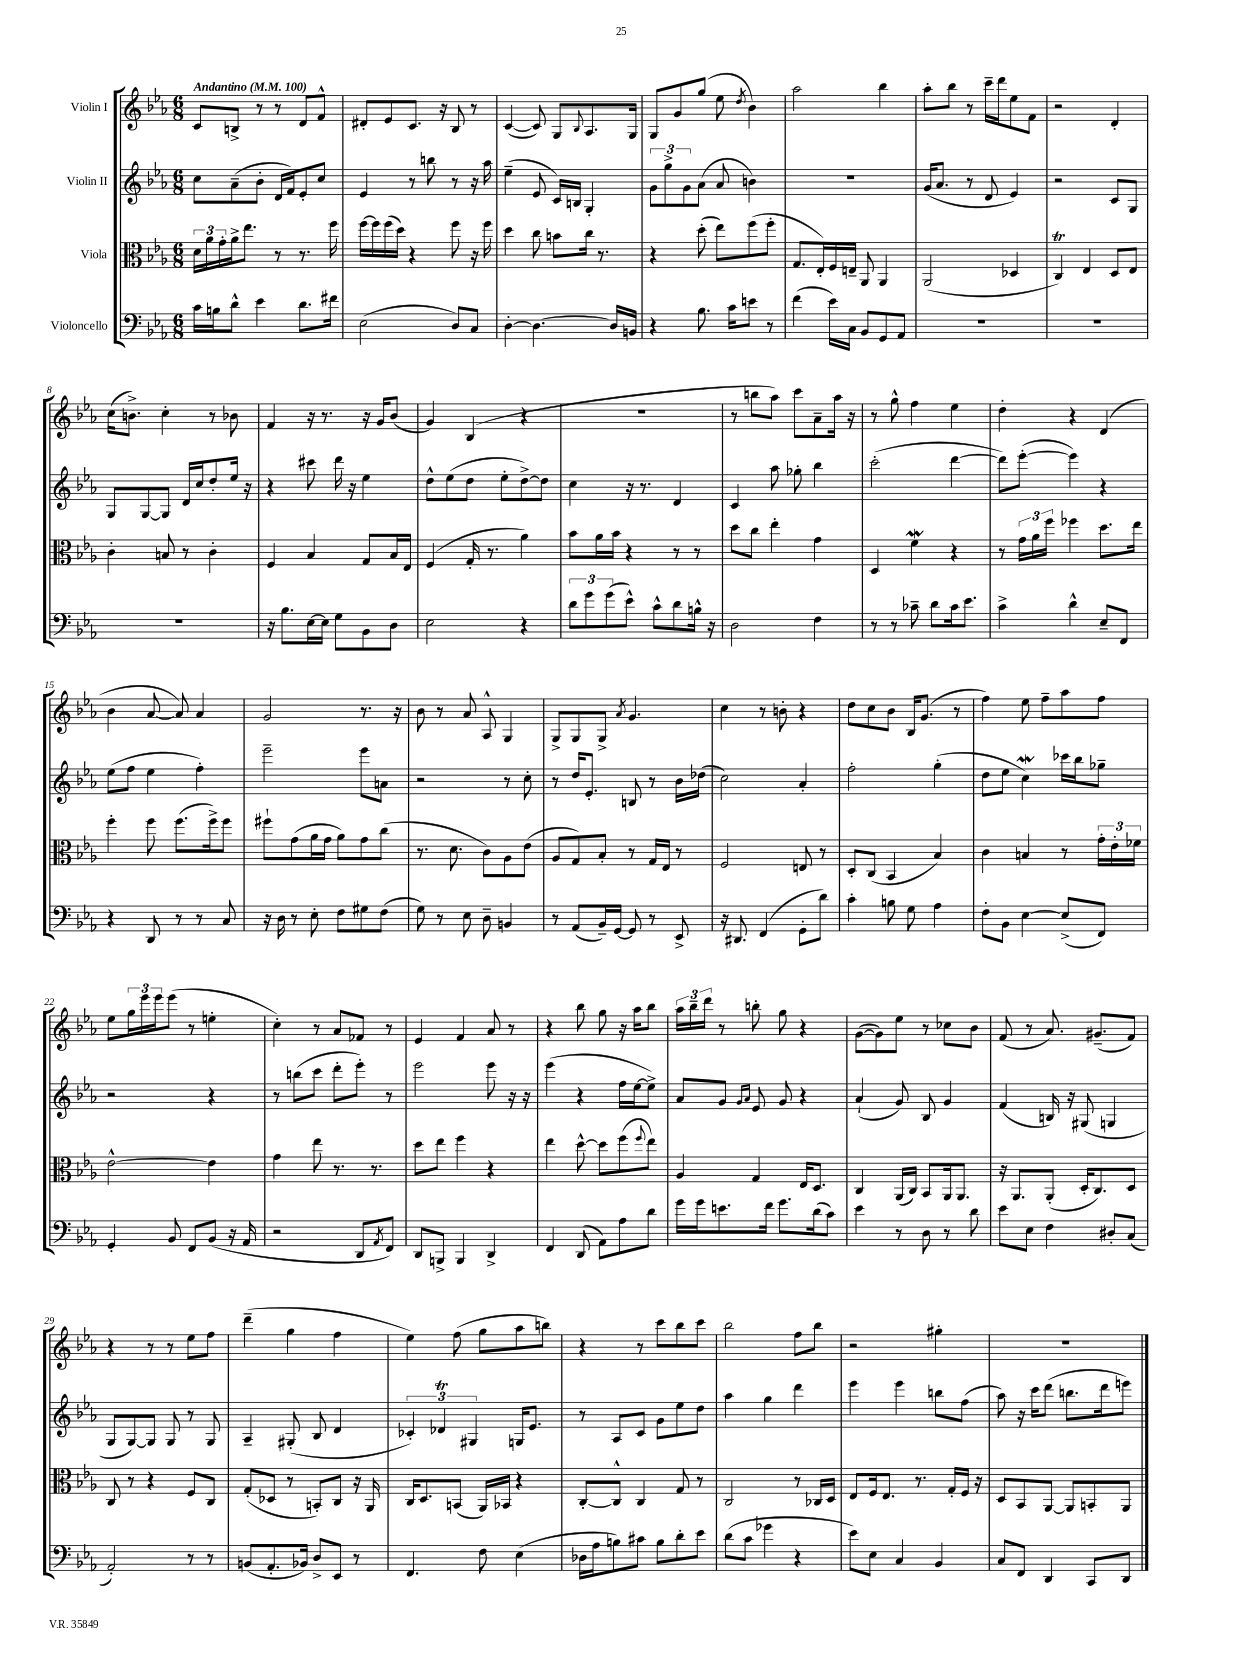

**kern	**kern	**kern	**kern
*part4	*part3	*part2	*part1
*staff4	*staff3	*staff2	*staff1
*I"Violoncello	*I"Viola	*I"Violin II	*I"Violin I
*clefF4	*clefC3	*clefG2	*clefG2
*k[b-e-a-]	*k[b-e-a-]	*k[b-e-a-]	*k[b-e-a-]
*M6/8	*M6/8	*M6/8	*M6/8
*MM100	*MM100	*MM100	*MM100
=1	=1	=1	=1
!	!	!	!LO:TX:a:B:t=Andantino
16c\LL	24d\LL	8cc\L	8c/L
.	24a-\	.	.
16Bn\J	.	.	.
.	24g'\	.	.
8d^^\J	16a-^\J	(8a-~\	8Bn^/J
.	8.ee-\J	.	.
4e-\	.	8b-'\J	8r
.	8r	16d/LL	8r
.	.	16f/J)	.
8.d\L	8.r	8e-'/	8d/L
.	.	8cc/J	8f^^/J
16f#X\Jk	16ff\	.	.
=2	=2	=2	=2
(2E-\	[16ff\LL	4e-/	8d#X'/L
.	16ff\]	.	.
.	(16ff\	.	8e-/
.	16dd\JJ)	.	.
.	4r	8r	8.c/J
.	.	8bbn\	.
.	.	.	16r
8D/L)	8ff\	8r	8B-/
8C/J	16r	16r	8r
.	16ff\	16aa-\	.
=3	=3	=3	=3
[4D'\	4dd\	(4ee-~\	([4c/
4.D\_	8cc\	8e-/	8c/])
.	8bn\L	16c/LL)	8G/L
.	.	16Bn/JJ	.
.	.	.	8qqB-/
.	16cc\Jk	4G'/	8.A-/
.	8.r	.	.
16D/LL]	.	.	.
16BBn/JJ	.	.	16G/Jk
=4	=4	=4	=4
4r	4r	12g\L	8G/L
.	.	12gg^\	.
.	.	.	8g/
.	.	12g\	.
8.B-\	(8dd'\	(8a-\J	(8gg/J
.	8ee-\L)	8a-/	8ee-\
16c\KL	.	.	.
.	.	.	8qdd/
8en\J	(8ff\	4bn\)	4b-\)
8r	8ff'\J	.	.
=5	=5	=5	=5
(4f\	8.G/L	2.r	2aa-\
.	16E-'/L)	.	.
16e-\LL)	16F/	.	.
16C\JJ	16En~/JJ	.	.
8BB-/L	8AA-/	.	.
8GG/	4AA-/	.	4bb-\
8AA-/J	.	.	.
=6	=6	=6	=6
2.r	(2AA-/	(16g/KL	8aa-'\L
.	.	8.a-/J	.
.	.	.	8bb-\J
.	.	8r	8r
.	.	8d/	16ccc~\LL
.	.	.	16ddd\J
.	4D-X/	4e-/)	8ee-\
.	.	.	8f\J
=7	=7	=7	=7
2.r	4CT/)	2r	2r
.	4E-/	.	.
.	8D/L	8c/L	4d'/
.	8E-/J	8G/J	.
!!LO:LB:g=z
=8	=8	=8	=8
2.r	4c'\	8G/L	(16cc\KL
.	.	.	8.bn^\J)
.	.	[8G/	.
.	8Bn/	8G/J]	4cc'\
.	8r	16d/LL	.
.	.	16cc/J	.
.	4c'\	8dd'/	8r
.	.	16ee-/Jk	8b-X\
.	.	16r	.
=9	=9	=9	=9
16r	4F/	4r	4f/
8.B-\L	.	.	.
[16E-\L	4B-/	8ccc#X\	16r
16E-\JJ]	.	.	8.r
8G\L	.	16ddd\	.
.	.	16r	.
8BB-\	8G/L	4ee-\	16r
.	.	.	16g/KL
8D\J	16B-/L	.	(8b-/J
.	16E-/JJ	.	.
=10	=10	=10	=10
2E-\	(4F/	8dd^^\L	4g/)
.	.	(8ee-\	.
.	16G'/	8dd\J	(4B-/
.	8.r	.	.
.	.	8ee-'\L	.
4r	4a-\)	[8dd^\)	4r
.	.	8dd\J]	.
=11	=11	=11	=11
12d\L	8b-\L	4cc\	2.r
12g\	.	.	.
.	16a-\L	.	.
(12g\	.	.	.
.	16b-\JJ	.	.
8e-^^\J)	4r	16r	.
.	.	8.r	.
8c^^\L	.	.	.
8d\	8r	4d/	.
16Bn^^\Jk	8r	.	.
16r	.	.	.
=12	=12	=12	=12
2D\	8dd\L	4c/	8r
.	8cc\J	.	8bbn\L
.	4ee-'\	8aa-\	8aa-\J)
.	.	8gg-X'\	8ccc\L
4F\	4g\	4bb-\	8a-~\
.	.	.	16aa-\Jk
.	.	.	16r
=13	=13	=13	=13
8r	4D/	(2ccc'\	8r
8r	.	.	8gg^^\
8c-X~\	4fW\	.	4ff\
8d\L	.	.	.
16c-\k	4r	[4ddd\	4ee-\
8.e-\J	.	.	.
=14	=14	=14	=14
4c^\	8r	8ddd\L])	4dd'\
.	24g\LL	([8eee-'\J	.
.	24a-\	.	.
.	24ff\JJ	.	.
4d^^\	4ff-X\	4eee-\])	4r
8E-~/L	8.dd\L	4r	(4d/
8FF/J	.	.	.
.	16ee-\Jk	.	.
!!LO:LB:g=z
=15	=15	=15	=15
4r	4ff'\	(8ee-\L	4b-\
.	.	8ff\J	.
8DD/	8ff\	4ee-\	[8a-/
8r	(8.ff\L	.	8a-/])
8r	.	4ff'\)	4a-/
.	16ff^\k)	.	.
8C/	8ff\J	.	.
=16	=16	=16	=16
16r	8ff#X`\L	2eee-~\	2g/
16D\	.	.	.
8r	(8g\	.	.
8E-'\	16a-\L	.	.
.	16g\JJ	.	.
8F\L	8a-\L)	.	.
8G#X\	8g\	8eee-\L	8.r
(8F\J	(8cc\J	8an\J	.
.	.	.	16r
=17	=17	=17	=17
8G\)	8.r	2r	8b-\
8r	.	.	8r
.	8.d\	.	.
8E-\	.	.	8a-/
8D~\	8c\L)	.	8A-^^/
4BBn/	8A-\	8r	4G/
.	(8e-\J	8cc'\	.
=18	=18	=18	=18
8r	8A-/L	8r	8G^/L
(8AA-/L	8G/)	16dd/KL	8G/
.	.	8.e-'/J	.
16BB-~/L)	8B-'/J	.	8G^/J
[16GG/JJ	.	.	.
.	.	.	8qa-/
8GG/]	8r	8Bn/	4.g/
8r	16G/LL	8r	.
.	16E-/JJ	.	.
8EE-^/	8r	16b-\LL	.
.	.	(16dd-X\JJ	.
=19	=19	=19	=19
16r	2F/	2cc\)	4cc\
8.DD#X/	.	.	.
(4FF/	.	.	8r
.	.	.	8bn'\
8GG'\L	8En/	4a-'/	4r
8d\J)	8r	.	.
=20	=20	=20	=20
4c'\	8D'/L	2ff'\	8dd\L
.	(8C/J	.	8cc\
8Bn\	4BB-/	.	8b-\J
8G\	.	.	16B-/KL
.	.	.	(8.g/J
4A-\	4B-/)	(4gg'\	.
.	.	.	8r
=21	=21	=21	=21
8F'\L	4c\	8dd\L	4ff\)
8BB-\J	.	8ee-\J	.
[4E-\	4Bn/	4ccW\)	8ee-\
.	.	.	8ff~\L
(8E-^/L]	8r	16ccc-X\LL	8aa-\
.	.	16bb-\J	.
8FF/J)	24g'\LL	8gg-X~\J	8ff\J
.	24e-'\	.	.
.	24f-X\JJ	.	.
!!LO:LB:g=z
=22	=22	=22	=22
4GG'/	[2e-^^\	2r	8ee-\L
.	.	.	24gg\L
.	.	.	24eee-\
.	.	.	24eee-\J
8BB-/	.	.	(8eee-\J
8FF/L	.	.	8r
(8BB-/J	4e-\]	4r	4een'\
16r	.	.	.
16AA-/	.	.	.
=23	=23	=23	=23
2r	4g\	8r	4cc'\)
.	.	(8bbn\L	.
.	8ee-\	8ccc\J	8r
.	8.r	8ddd'\L	8a-/L
8DD/L	.	8eee-'\J)	8f-X/J
.	8.r	.	.
8qAA-/	.	.	.
8FF/J)	.	8r	8r
=24	=24	=24	=24
8DD/L	8dd\L	2eee-\	4e-/
8BBBn^/J	8ee-\J	.	.
4BBB/	4ff\	.	4f/
4DD^/	4r	8eee-\	8a-/
.	.	16r	8r
.	.	16r	.
=25	=25	=25	=25
4FF/	4ee-\	(4eee-\	4r
(8DD/	[8dd^^\	4r	8bb-\
8AA-\L)	8dd\L]	.	8gg\
8A-\	(8ff\	16ff\LL	16r
.	.	[16ee-\J	16aa-\KL
.	8qqff/	.	.
8d\J	8ee-\J)	8ee-^\J])	8bb-\J
=26	=26	=26	=26
16g\LL	4A-/	8a-/L	24aa-\LL
.	.	.	24bb-~\
16g\J	.	.	.
.	.	.	24ddd\JJ
8.en\	.	8g/J	8r
.	.	16qqg/LL	.
.	.	16qqa-/JJ	.
.	4G/	8e-/	8bbn'\
16f\Jk	.	.	.
8.g\L	.	8g/	8gg\
.	16E-/KL	4r	4r
(16d\k	8.D/J	.	.
8c\J)	.	.	.
=27	=27	=27	=27
4e-\	4C/	(4a-`/	([8g\L
.	.	.	8g\])
8r	(16AA-/LL	8g/)	8ee-\J
.	16C/JJ)	.	.
8D\	8BB-/L	8B-/	8r
8r	16AA-/k	4g/	8cc-X\L
.	8.AA-/J	.	.
8d\	.	.	8b-\J
=28	=28	=28	=28
8e-\L	16r	(4f/	(8f/
.	8.AA-/L	.	.
8E-\J	.	.	8r
4F\	(8AA-'/J	16Bn/)	8.a-/)
.	.	16r	.
.	16D'/KL	(8G#X/	.
.	8.C/)	.	(8.g#X~/L
8D#X'/L	.	4Gn/	.
(8C/J	8D/J	.	8f/J)
!!LO:LB:g=z
=29	=29	=29	=29
2AA-'/)	8C/	8G/L	4r
.	8r	[8G/)	.
.	4r	8G/J]	8r
.	.	8G/	8r
8r	8F/L	8r	8ee-\L
8r	8C/J	8G/	8ff\J
=30	=30	=30	=30
(8BBn/L	(8G'/L	4A-~/	(4ddd~\
8.AA-'/	8D-X/J	.	.
.	8r	(8G#X'/	4gg\
16BB-X/Jk)	.	.	.
8D^/L	8BBn'/L)	8B-/	.
8EE-/J	8C/J	4d/	4ff\
8r	16r	.	.
.	16AA-/	.	.
=31	=31	=31	=31
4.FF/	16C/KL	6c-X'/)	4ee-\)
.	8.D/	.	.
.	.	6d-XT/	.
.	(8BBn/J	.	(8ff\
.	.	6G#X/	.
8F\	16AA-/LL)	.	8gg\L
.	16BB-X/JJ	.	.
(4E-\	4r	16Gn/KL	8aa-\
.	.	8.e-/J	.
.	.	.	8bbn\J)
=32	=32	=32	=32
16D-X\LL	[8C'/L	8r	4r
16A-\J	.	.	.
8Bn\)	8C^^/J]	8A-/L	.
8c#X\J	4C/	8c/J	8r
8B\L	.	8g\L	8ccc\L
8d'\	8G/	8ee-\	8bb-\
8e-\J	8r	8dd\J	8ccc\J
=33	=33	=33	=33
(8d\L	2C/	4aa-\	2bb-\
8c\J	.	.	.
4g-X\	.	4gg\	.
4r	8r	4ddd\	8ff\L
.	16C-X/LL	.	8bb-\J
.	16D/JJ	.	.
=34	=34	=34	=34
8e-\L)	8E-/L	4eee-\	2r
8E-\J	16F/k	.	.
.	8.E-/J	.	.
4C/	.	4eee-\	.
.	8.r	.	.
4BB-/	.	8bbn\L	4gg#X'\
.	16G'/LL	.	.
.	16F/JJ	(8ff\J	.
.	16r	.	.
=35	=35	=35	=35
8C/L	8D/L	8aa-\)	2.r
8FF/J	8BB-/	16r	.
.	.	16ccc\KL	.
4DD/	[8AA-/J	(8ddd\J	.
.	8AA-/L]	8.bbn\L	.
8CC/L	8BBn'/	.	.
.	.	16ddd\k	.
8DD/J	8AA-/J	8eeen\J)	.
==	==	==	==
*-	*-	*-	*-
